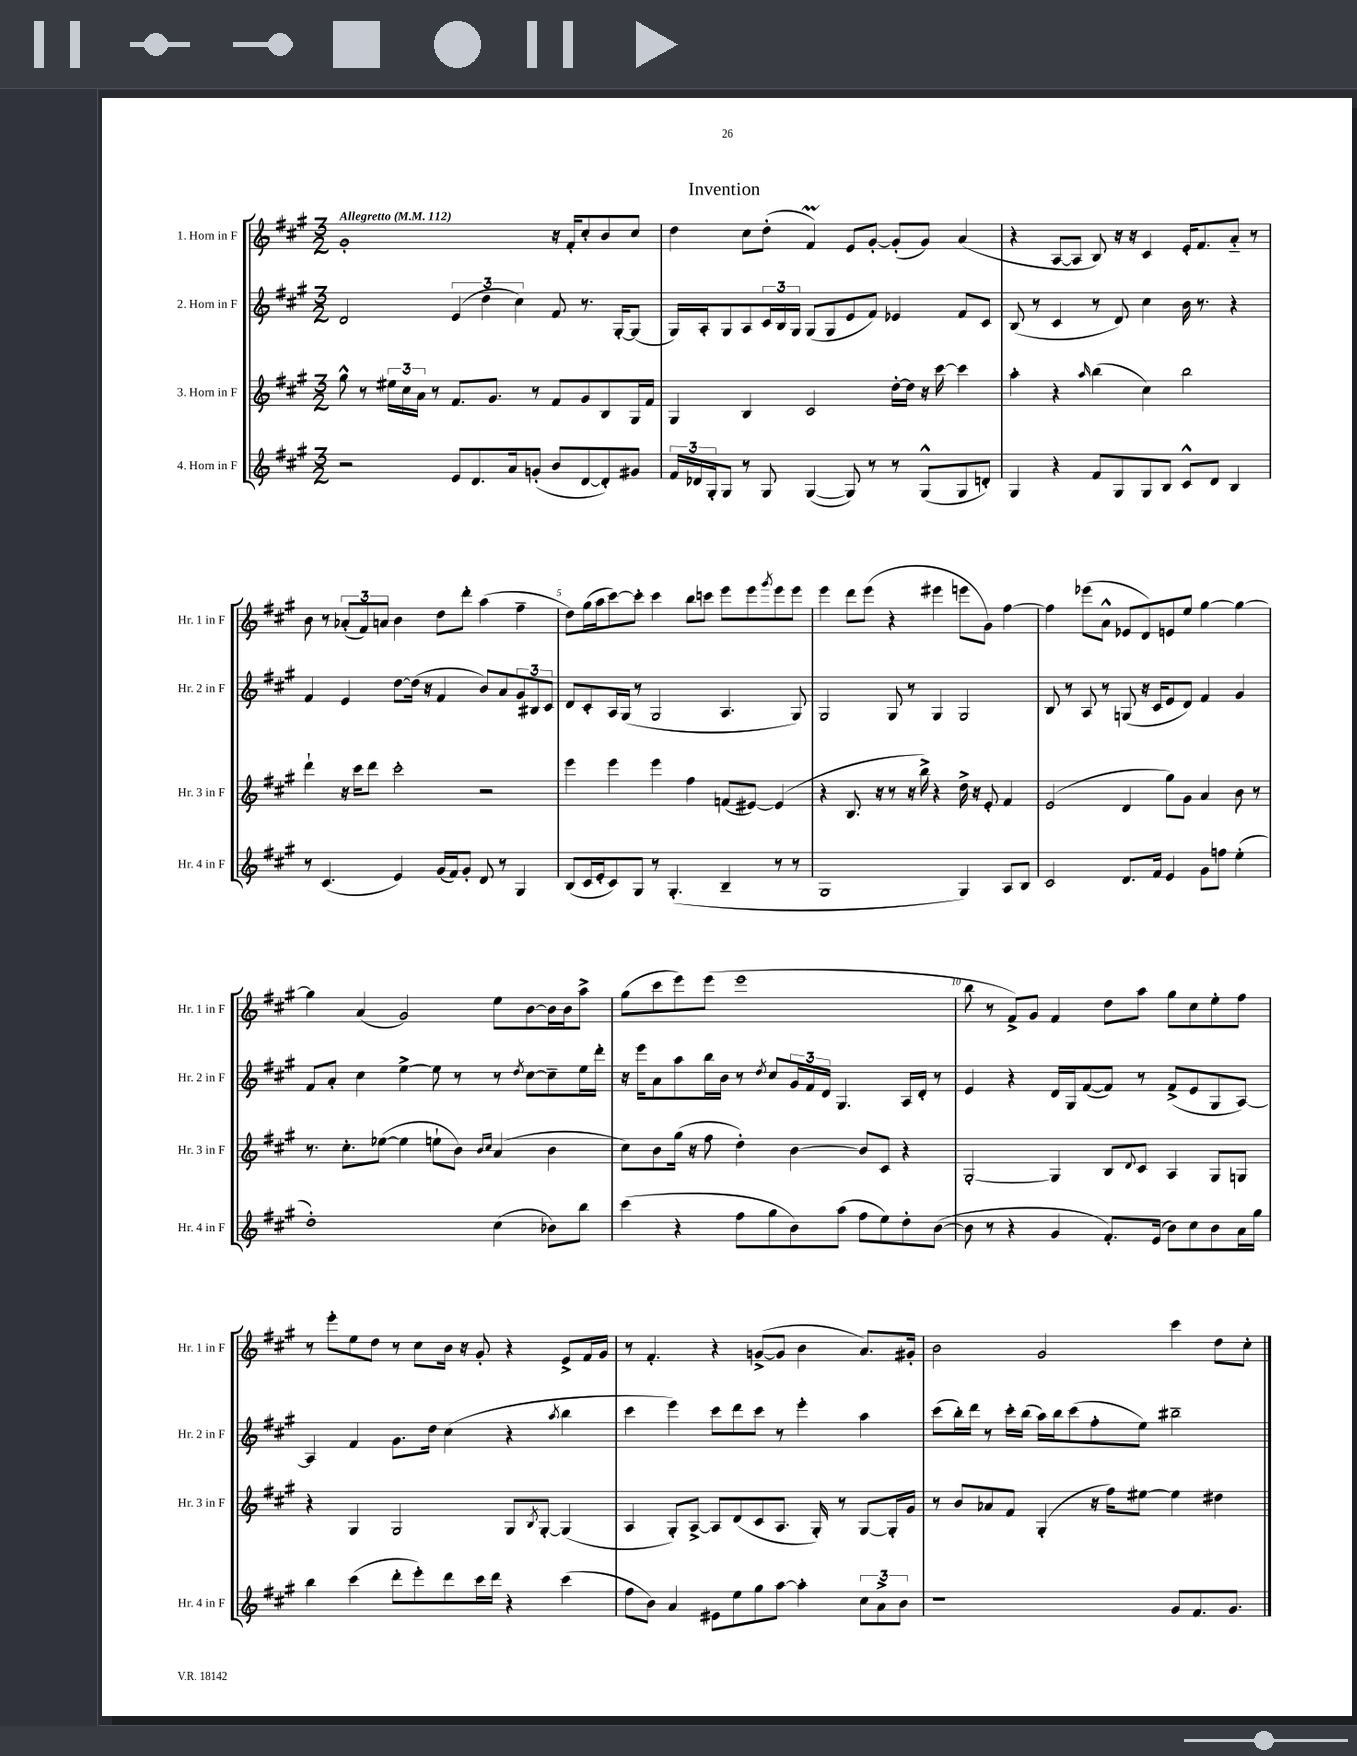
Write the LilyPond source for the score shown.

\header { title = "Invention" }
<<
\new StaffGroup <<
\new Staff = "s0" \with { instrumentName = "1. Horn in F" shortInstrumentName = "Hr. 1 in F" } {
    \clef treble \key a \major \numericTimeSignature \time 3/2 \tempo "Allegretto" 4 = 112
    gis'1-. r16 fis'16-. cis''8-. b'8 cis''8 |
    d''4 cis''8 d''8-.( fis'4\prall) e'8 gis'8~-. gis'8-.( gis'8) a'4( |
    r4 a8~ a8 b8) r16 r16 cis'4 e'16-. fis'8. a'8-_ r8 |
    b'8 r8 \tuplet 3/2 { aes'8-.( fis'8) a'8 } b'4 d''8 d'''8-. a''4( fis''4-- |
    d''8) gis''16( a''16 cis'''8~) cis'''8-. cis'''4 b''8 c'''8 e'''8 e'''8 \acciaccatura { gis'''8 } e'''8 e'''8 |
    e'''4 d'''8 e'''8( r4 eis'''4 e'''8 gis'8) fis''4~ |
    fis''4 ees'''8( a'8-^ ees'8 d'8) e'8 e''8 gis''4~ gis''4~ |
    gis''4 a'4( gis'2) e''8 b'8~ b'16 b'16 a''8-> |
    gis''8( cis'''8 e'''8) e'''8( e'''1 |
    b''8 r8 fis'8->) gis'8 fis'4 d''8 a''8 gis''8 cis''8 e''8-. fis''8 |
    r8 e'''8-. e''8 d''8 r8 cis''8 b'16 r16 gis'8-. r4 e'8-> fis'16 gis'16 |
    r8 fis'4.-. r4 g'8~->( g'8 b'4 a'8.) gis'16-. |
    b'2 gis'2 cis'''4 d''8 cis''8-. \bar "|." |
}
\new Staff = "s1" \with { instrumentName = "2. Horn in F" shortInstrumentName = "Hr. 2 in F" } {
    \clef treble \key a \major \numericTimeSignature \time 3/2
    d'2 \tuplet 3/2 { e'4( d''4 cis''4) } fis'8 r8. gis16~-. gis8( |
    gis16) a16-. gis8 a8 \tuplet 3/2 { cis'16 b16 gis16 } gis8( gis8 e'8 fis'8) ees'4 fis'8 cis'8 |
    b8( r8 cis'4 r8 d'8) cis''4 b'16 r8. r4 |
    fis'4 e'4 d''8~ d''16( r16 fis'4 b'8) a'8 \tuplet 3/2 { gis'8 bis8 cis'8 } |
    d'8 cis'8-. a16 gis16( r8 gis2 a4. gis8) |
    gis2 gis8 r8 gis4 gis2 |
    b8 r8 a8 r8 g8( r16 cis'16 e'8 d'8) fis'4 gis'4 |
    fis'8 a'8-. cis''4 e''4~-> e''8 r8 r8 \acciaccatura { d''8 } cis''8~ cis''8-- e''16 d'''16-. |
    r16 e'''16 a'8 a''8 b''16 b'16 r8 \acciaccatura { d''8 } cis''8 \tuplet 3/2 { gis'16 fis'16 d'16 } gis4. a16 d'16-. r8 |
    e'4 r4 d'16 gis16 fis'8~( fis'8) r8 fis'8->( e'8 gis8 a8~) |
    a4 fis'4 gis'8. d''16 cis''4( r4 \acciaccatura { a''8 } b''4 |
    cis'''4 e'''4) cis'''8 d'''8 cis'''8 r8 e'''4-. a''4 |
    cis'''8( b''16-.) d'''16 r8 cis'''16-. b''16( a''16) b''16 cis'''8( fis''8-. e''8) bis''2-- \bar "|." |
}
\new Staff = "s2" \with { instrumentName = "3. Horn in F" shortInstrumentName = "Hr. 3 in F" } {
    \clef treble \key a \major \numericTimeSignature \time 3/2
    gis''8-^ r8 \tuplet 3/2 { eis''16 cis''16 a'16 } r8 fis'8. gis'8. r8 fis'8 gis'8 b8 gis16 fis'16 |
    gis4 b4 cis'2 d''16~-. d''16 r16 cis'''16~ cis'''4 |
    a''4-. r4 \grace { a''16 } b''4( cis''4) b''2 |
    d'''4-! r16 cis'''16 d'''8 cis'''2-. r2 |
    e'''4 e'''4 e'''4 fis''4 f'8( eis'8~) eis'4( |
    r4 b8. r16 r8 r16 b''16->) r4 d''16-> r16 e'8-. fis'4 |
    e'2( d'4 gis''8) gis'8 a'4 b'8 r8 |
    r8. cis''8.-. ees''8~( ees''4 e''8-! b'8) \grace { b'16 cis''16 } a'4( b'4 |
    cis''8) b'8 gis''16( r16 fis''8 d''4-.) b'4~ b'8 cis'8 r4 |
    gis2~-. gis4 b8 \appoggiatura { d'8 } cis'8 a4 gis8 g8 |
    r4 gis4 gis2 gis8 \acciaccatura { b8 } gis8~-. gis4( |
    a4 gis8-.) a8~-> a8 d'8( cis'8 a8. gis16-.) r8 gis8~ gis16-. gis'16 |
    r8 b'8 aes'8 fis'8 gis4-.( r16 fis''16) eis''8~ eis''4 dis''4 \bar "|." |
}
\new Staff = "s3" \with { instrumentName = "4. Horn in F" shortInstrumentName = "Hr. 4 in F" } {
    \clef treble \key a \major \numericTimeSignature \time 3/2
    r2 e'8 d'8. a'16 g'8-.( b'8 d'8~ d'8-.) gis'8 |
    \tuplet 3/2 { fis'16 des'16 gis16-. } gis8 r8 gis8 gis4~( gis8) r8 r8 gis8-^( gis8 d'8-.) |
    gis4 r4 fis'8 gis8 gis8 b8 cis'8-^ d'8 b4 |
    r8 cis'4.( e'4) gis'16( fis'16) gis'8-. d'8 r8 gis4 |
    b8( cis'16 e'16-. cis'8) gis8 r8 gis4.-.( b4-- r8 r8 |
    gis1 gis4) a8 b8 |
    cis'2 d'8. fis'16 e'4 gis'8 f''8 e''4-.( |
    d''1-.) cis''4( bes'8) b''8 |
    cis'''4( r4 fis''8 gis''8 b'8) a''8( fis''8 e''8) d''8-. b'8~( |
    b'8 r8 r4 gis'4 fis'8.-.) e'16( b'8) cis''8 b'8 a'16 gis''16 |
    b''4 cis'''4( d'''8-. e'''8-.) d'''8 cis'''16 d'''16 r4 cis'''4( |
    fis''8 b'8) a'4 eis'8 e''8 gis''8 a''8~ a''4-. \tuplet 3/2 { cis''8 a'8-> b'8 } |
    r1 gis'8 fis'8. gis'8. \bar "|." |
}
>>
>>
\layout { \context { \Score \override BarNumber.break-visibility = ##(#f #t #t) barNumberVisibility = #(every-nth-bar-number-visible 5) } }
